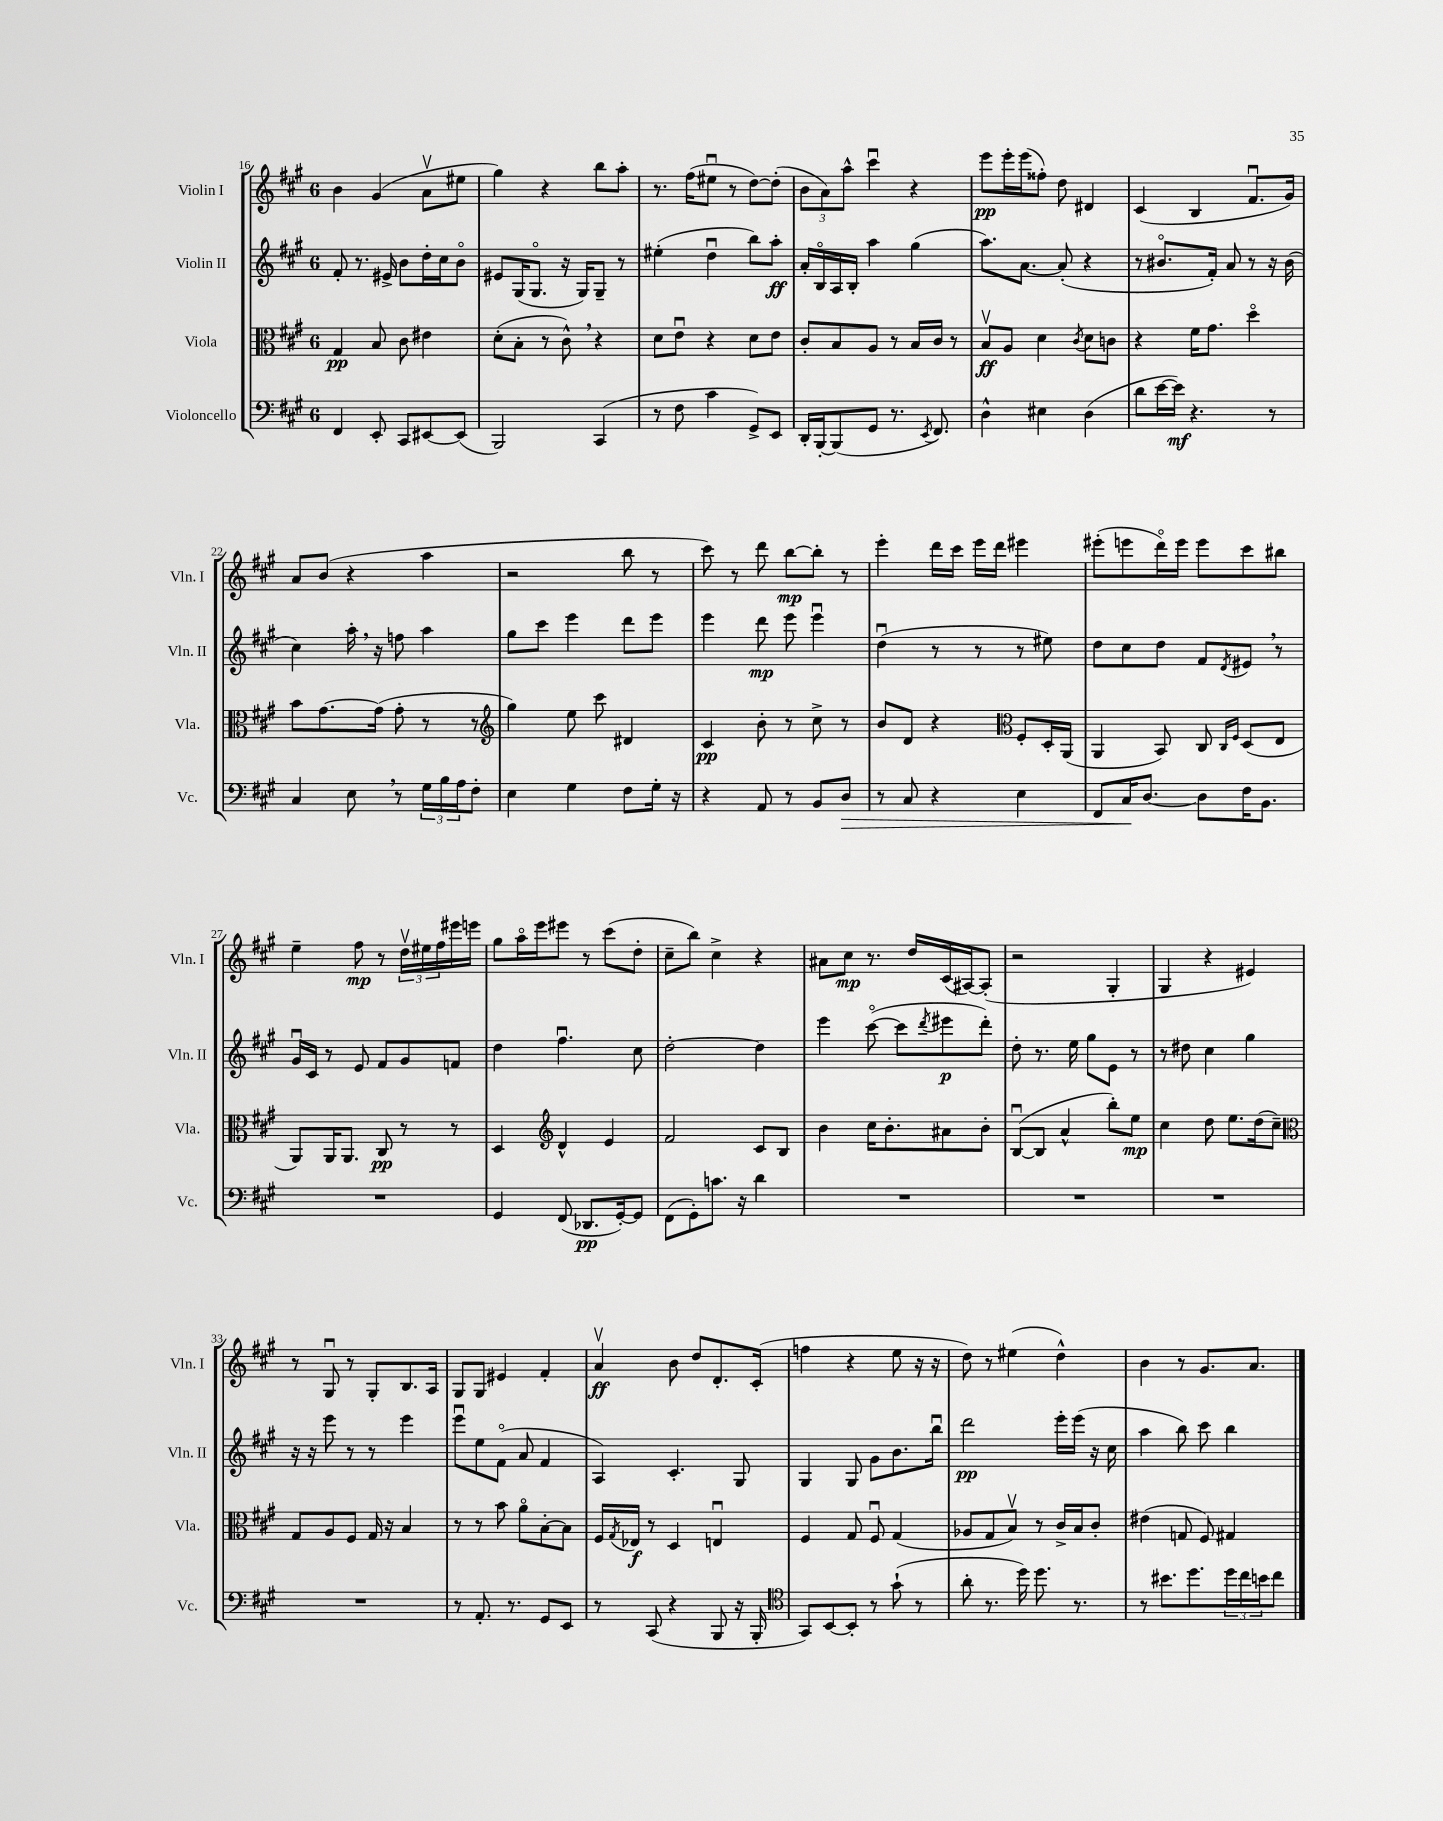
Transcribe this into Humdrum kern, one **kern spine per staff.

**kern	**dynam	**kern	**dynam	**kern	**dynam	**kern	**dynam
*part4	*part4	*part3	*part3	*part2	*part2	*part1	*part1
*staff4	*staff4	*staff3	*staff3	*staff2	*staff2	*staff1	*staff1
*I"Violoncello	*	*I"Viola	*	*I"Violin II	*	*I"Violin I	*
*I'Vc.	*	*I'Vla.	*	*I'Vln. II	*	*I'Vln. I	*
*clefF4	*	*clefC3	*	*clefG2	*	*clefG2	*
*k[f#c#g#]	*	*k[f#c#g#]	*	*k[f#c#g#]	*	*k[f#c#g#]	*
*M6/8	*	*M6/8	*	*M6/8	*	*M6/8	*
=16	=16	=16	=16	=16	=16	=16	=16
4FF#/	.	4G#/	pp	8f#'/	.	4b\	.
.	.	.	.	8.r	.	.	.
8EE'/	.	8B/	.	.	.	(4g#/	.
.	.	.	.	16e#X^/	.	.	.
8CC#/L	.	8c#\	.	8b\L	.	.	.
[8EE#X/	.	4e#X\	.	16dd'\L	.	8av\L	.
.	.	.	.	16cc#\J	.	.	.
(8EE#/J]	.	.	.	8b\J	.	8ee#X\J	.
=17	=17	=17	=17	=17	=17	=17	=17
2BBB/)	.	(8d'\L	.	8e#X/L	.	4gg#\)	.
.	.	8B'\J	.	(16G#/K	.	.	.
.	.	.	.	8.G#/J	.	.	.
.	.	8r	.	.	.	4r	.
.	.	8c#^^,\)	.	16r	.	.	.
.	.	.	.	16G#/KL)	.	.	.
(4CC#/	.	4r	.	8G#~/J	.	8bb\L	.
.	.	.	.	8r	.	8aa'\J	.
=18	=18	=18	=18	=18	=18	=18	=18
8r	.	8d\L	.	(4ee#X'\	.	8.r	.
8F#\	.	8eu\J	.	.	.	.	.
.	.	.	.	.	.	(16ff#\KL	.
4c#\	.	4r	.	4ddu\	.	8ee#Xu\J	.
.	.	.	.	.	.	8r	.
8GG#^/L)	.	8d\L	.	8bb\L)	.	[8dd\L)	.
8EE/J	.	8e\J	.	8aa'\J	ff	(8dd'\J]	.
=19	=19	=19	=19	=19	=19	=19	=19
16DD'/LL	.	8c#'/L	.	16a'/LL	.	12b\L	.
[16BBB'/J	.	.	.	16B/	.	.	.
.	.	.	.	.	.	12a\)	.
(8BBB/]	.	8B/	.	16A/	.	.	.
.	.	.	.	.	.	12aa^^\J	.
.	.	.	.	16B'/JJ	.	.	.
8GG#/J	.	8A/J	.	4aa\	.	4ccc#u\	.
8.r	.	8r	.	.	.	.	.
.	.	16B/LL	.	(4gg#\	.	4r	.
8qEE/	.	.	.	.	.	.	.
8.FF#/)	.	16c#/JJ	.	.	.	.	.
.	.	8r	.	.	.	.	.
=20	=20	=20	=20	=20	=20	=20	=20
4D^^\	.	8Bv/L	ff	8.aa\L)	.	8eee\L	pp
.	.	8A/J	.	.	.	16eee'\L	.
.	.	.	.	[8.a\J	.	(16eee\J	.
4E#X\	.	4d\	.	.	.	8ff##X'\J)	.
.	.	.	.	(8a'/]	.	8dd\	.
.	.	8qc#/	.	.	.	.	.
(4D\	.	8d\L	.	4r	.	4d#X/	.
.	.	8cn\J	.	.	.	.	.
=21	=21	=21	=21	=21	=21	=21	=21
8d\L	.	4r	.	8r	.	(4c#/	.
[16e\L	.	.	.	8.b#X/L	.	.	.
16e\JJ])	mf	.	.	.	.	.	.
4.r	.	16f#\KL	.	.	.	4B/	.
.	.	8.g#\J	.	16f#'/Jk)	.	.	.
.	.	.	.	8a/	.	.	.
.	.	4dd\	.	8r	.	8.f#u/L	.
8r	.	.	.	16r	.	.	.
.	.	.	.	(16b#\	.	16g#/Jk)	.
!!LO:LB:g=z
=22	=22	=22	=22	=22	=22	=22	=22
4C#/	.	8b\L	.	4cc#\)	.	8a/L	.
.	.	[8.g#\	.	.	.	(8b/J	.
8E,\	.	.	.	16aa',\	.	4r	.
.	.	(16g#\Jk]	.	16r	.	.	.
8r	.	8g#'\	.	8ffn\	.	.	.
24G#\LL	.	8r	.	4aa\	.	4aa\	.
24B\	.	.	.	.	.	.	.
24A\J	.	.	.	.	.	.	.
8F#'\J	.	8r	.	.	.	.	.
=23	=23	=23	=23	=23	=23	=23	=23
*	*	*clefG2	*	*	*	*	*
4E\	.	4gg#\)	.	8gg#\L	.	2r	.
.	.	.	.	8ccc#\J	.	.	.
4G#\	.	8ee\	.	4eee\	.	.	.
.	.	8ccc#\	.	.	.	.	.
8F#\L	.	4d#X/	.	8ddd\L	.	8bb\	.
16G#'\Jk	.	.	.	8eee\J	.	8r	.
16r	.	.	.	.	.	.	.
=24	=24	=24	=24	=24	=24	=24	=24
4r	.	4c#/	pp	4eee\	.	8ccc#\)	.
.	.	.	.	.	.	8r	.
8AA/	.	8b'\	.	8ddd\	mp	8ddd\	.
8r	.	8r	.	8eee\	.	[8bb\L	mp
8BB/L	.	8cc#^\	.	4eeeu\	.	8bb'\J]	.
!	!LO:HP:b	!	!	!	!	!	!
8D/J	>	8r	.	.	.	8r	.
=25	=25	=25	=25	=25	=25	=25	=25
8r	.	8b/L	.	(4ddu\	.	4eee'\	.
8C#/	.	8d/J	.	.	.	.	.
4r	.	4r	.	8r	.	16ddd\LL	.
.	.	.	.	.	.	16ccc#\JJ	.
.	.	.	.	8r	.	16eee\LL	.
.	.	.	.	.	.	16ddd\JJ	.
*	*	*clefC3	*	*	*	*	*
4E\	.	8F#'/L	.	8r	.	4eee#X\	.
.	.	16D'/L	.	8ee#X\)	.	.	.
.	.	(16AA/JJ	.	.	.	.	.
=26	=26	=26	=26	=26	=26	=26	=26
8FF#/L	.	4AA/	.	8dd\L	.	(8eee#X'\L	.
16C#/K	.	.	.	8cc#\	.	8eeen\	.
[8.D/J	]	.	.	.	.	.	.
.	.	8BB/)	.	8dd\J	.	16ddd\L)	.
.	.	.	.	.	.	16eee\JJ	.
8D\L]	.	8C#/	.	8f#/L	.	8eee\L	.
.	.	16qqC#/LL	.	.	.	.	.
.	.	16qqF#/JJ	.	8qd/	.	.	.
16F#\K	.	(8D/L	.	8e#X,/J	.	8ccc#\	.
8.BB\J	.	.	.	.	.	.	.
.	.	8E/J	.	8r	.	8bb#X\J	.
!!LO:LB:g=z
=27	=27	=27	=27	=27	=27	=27	=27
2.r	.	8AA/L)	.	16g#u/LL	.	4ee~\	.
.	.	.	.	16c#/JJ	.	.	.
.	.	16AA/K	.	8r	.	.	.
.	.	8.AA/J	.	.	.	.	.
.	.	.	.	8e/	.	8ff#\	mp
.	.	8C#/	pp	8f#/L	.	8r	.
.	.	8r	.	8g#/	.	24ddv\LL	.
.	.	.	.	.	.	24ee#X\	.
.	.	.	.	.	.	24ff#\	.
.	.	8r	.	8fn/J	.	16eee#X\	.
.	.	.	.	.	.	16eeen\JJ	.
=28	=28	=28	=28	=28	=28	=28	=28
4GG#/	.	4D/	.	4dd\	.	8gg#\L	.
.	.	.	.	.	.	16aa\L	.
.	.	.	.	.	.	16eee\J	.
*	*	*clefG2	*	*	*	*	*
(8FF#/	.	4d^^/	.	4.ff#u\	.	8eee#X\J	.
8.DD-X/L	pp	.	.	.	.	8r	.
.	.	4e/	.	.	.	(8ccc#\L	.
[16GG#'/k)	.	.	.	.	.	.	.
8GG#/J]	.	.	.	8cc#\	.	8dd'\J	.
=29	=29	=29	=29	=29	=29	=29	=29
(8FF#\L	.	2f#/	.	[2dd'\	.	8cc#~\L	.
8GG#'\)	.	.	.	.	.	8bb\J)	.
8.cn\J	.	.	.	.	.	4cc#^\	.
16r	.	.	.	.	.	.	.
4d\	.	8c#/L	.	4dd\]	.	4r	.
.	.	8B/J	.	.	.	.	.
=30	=30	=30	=30	=30	=30	=30	=30
2.r	.	4b\	.	4eee\	.	8a#X\L	.
.	.	.	.	.	.	8cc#\J	mp
.	.	16cc#\KL	.	([8ccc#\	.	8.r	.
.	.	8.b'\	.	.	.	.	.
.	.	.	.	8ccc#\L]	.	.	.
.	.	.	.	.	.	16dd/LL	.
.	.	.	.	8qddd/	.	.	.
.	.	8a#X\	.	8eee#X\	p	(16c#/	.
.	.	.	.	.	.	[16A#X/J)	.
.	.	8b'\J	.	8ddd'\J)	.	(8A#'/J]	.
=31	=31	=31	=31	=31	=31	=31	=31
2.r	.	([8Bu/L	.	8dd'\	.	2r	.
.	.	8B/J]	.	8.r	.	.	.
.	.	4a^^/	.	.	.	.	.
.	.	.	.	16ee\	.	.	.
.	.	.	.	8gg#\L	.	.	.
.	.	8bb'\L)	.	8e\J	.	4G#'/	.
.	.	8ee\J	mp	8r	.	.	.
=32	=32	=32	=32	=32	=32	=32	=32
2.r	.	4cc#\	.	8r	.	4G#/	.
.	.	.	.	8dd#X\	.	.	.
.	.	8dd\	.	4cc#\	.	4r	.
.	.	8.ee\L	.	.	.	.	.
.	.	.	.	4gg#\	.	4e#X/)	.
.	.	(16dd\k	.	.	.	.	.
.	.	8cc#~\J)	.	.	.	.	.
!!LO:LB:g=z
=33	=33	=33	=33	=33	=33	=33	=33
*	*	*clefC3	*	*	*	*	*
2.r	.	8G#/L	.	16r	.	8r	.
.	.	.	.	16r	.	.	.
.	.	8A/	.	8eee\	.	8G#u/	.
.	.	8F#/J	.	8r	.	8r	.
.	.	16G#/	.	8r	.	8G#'/L	.
.	.	16r	.	.	.	.	.
.	.	4B/	.	4eee\	.	8.B/	.
.	.	.	.	.	.	16A/Jk	.
=34	=34	=34	=34	=34	=34	=34	=34
8r	.	8r	.	8eeeu\L	.	8G#/L	.
8.AA'/	.	8r	.	8ee\	.	8G#/J	.
.	.	8b\	.	(8f#\J	.	4e#X/	.
8.r	.	.	.	.	.	.	.
.	.	8a\L	.	8a/	.	.	.
8GG#/L	.	[8B'\	.	4f#/	.	4f#'/	.
8EE/J	.	8B\J]	.	.	.	.	.
=35	=35	=35	=35	=35	=35	=35	=35
8r	.	16F#/LL	.	4A/)	.	4av/	ff
.	.	8qG#/	.	.	.	.	.
.	.	16E-X/JJ	f	.	.	.	.
(8CC#/	.	8r	.	.	.	.	.
4r	.	4D/	.	4.c#'/	.	8b\	.
.	.	.	.	.	.	8dd/L	.
8BBB/	.	4Enu/	.	.	.	8.d'/	.
16r	.	.	.	8G#/	.	.	.
16BBB'/	.	.	.	.	.	(16c#'/Jk	.
=36	=36	=36	=36	=36	=36	=36	=36
*clefC4	*	*	*	*	*	*	*
8GG#/L)	.	4F#/	.	4G#/	.	4ffn\	.
[8BB/	.	.	.	.	.	.	.
8BB'/J]	.	8G#/	.	8G#/	.	4r	.
8r	.	8F#u/	.	8g#\L	.	.	.
(8g#`\	.	(4G#/	.	8.b\	.	8ee\	.
8r	.	.	.	.	.	16r	.
.	.	.	.	16bbu\Jk	.	16r	.
=37	=37	=37	=37	=37	=37	=37	=37
8a'\	.	8A-X/L	.	2ddd\	pp	8dd\)	.
8.r	.	8G#/	.	.	.	8r	.
.	.	8Bv/J)	.	.	.	(4ee#X\	.
16dd\)	.	.	.	.	.	.	.
8.dd\	.	8r	.	.	.	.	.
.	.	16c#^/LL	.	16eee'\LL	.	4dd^^\)	.
8.r	.	16B/J	.	(16eee\JJ	.	.	.
.	.	8c#'/J	.	16r	.	.	.
.	.	.	.	16cc#\	.	.	.
=38	=38	=38	=38	=38	=38	=38	=38
8r	.	(4e#X\	.	4aa\	.	4b\	.
8.b#X\L	.	.	.	.	.	.	.
.	.	8Gn/	.	8bb\)	.	8r	.
8.dd\	.	.	.	.	.	.	.
.	.	8F#/)	.	8ccc#\	.	8.g#/L	.
24dd\L	.	4G#X/	.	4bb\	.	.	.
24cc#\	.	.	.	.	.	.	.
.	.	.	.	.	.	8.a/J	.
24bn\J	.	.	.	.	.	.	.
8cc#\J	.	.	.	.	.	.	.
==	==	==	==	==	==	==	==
*-	*-	*-	*-	*-	*-	*-	*-
